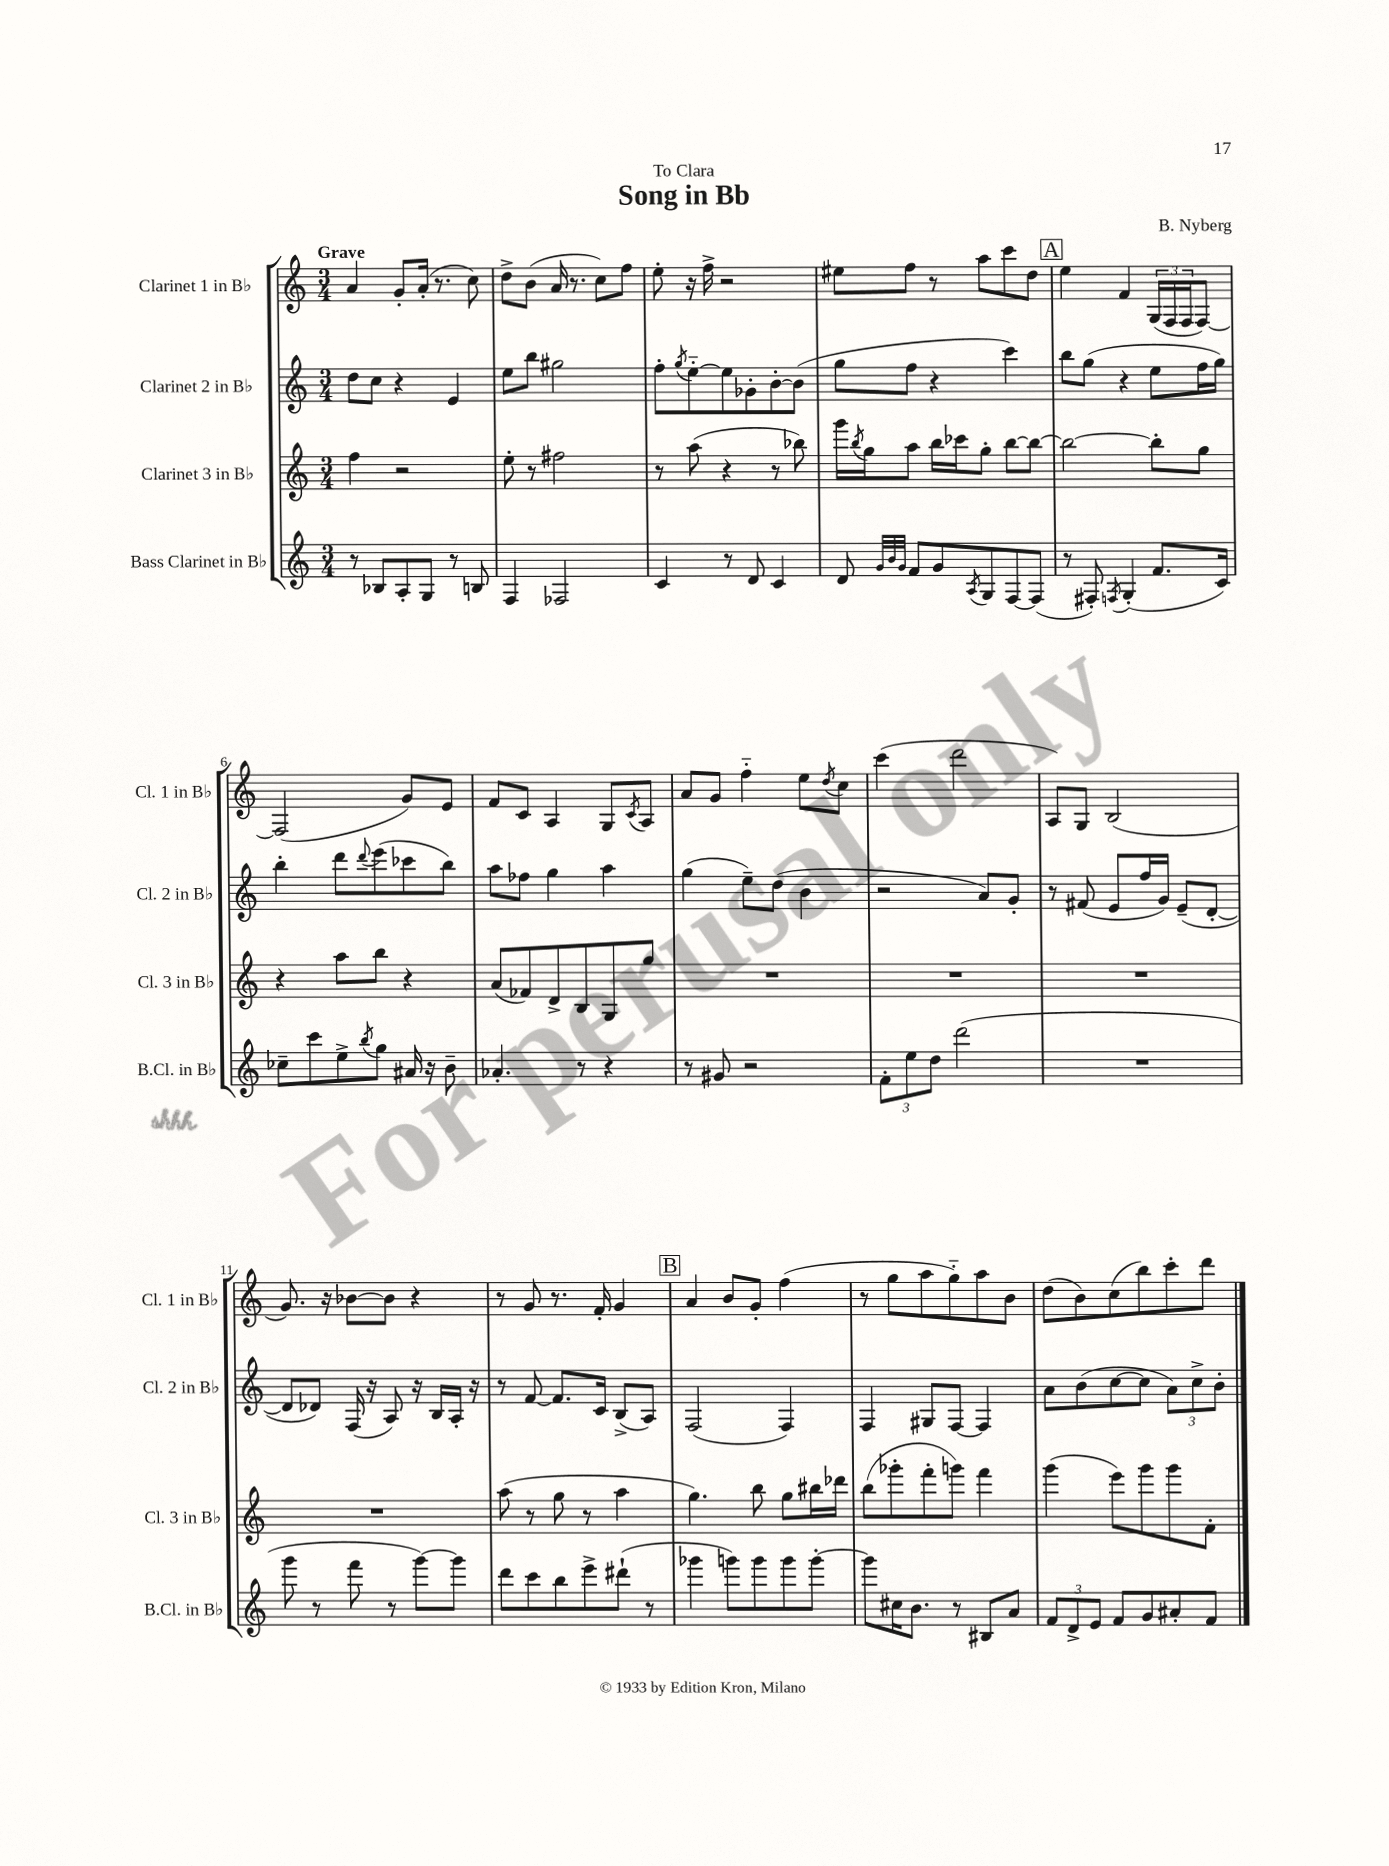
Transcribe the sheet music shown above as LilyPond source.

\header { title = "Song in Bb" composer = "B. Nyberg" dedication = "To Clara" }
<<
\new StaffGroup <<
\new Staff = "s0" \with { instrumentName = "Clarinet 1 in Bb" shortInstrumentName = "Cl. 1 in Bb" } {
    \clef treble \key c \major \numericTimeSignature \time 3/4 \tempo "Grave"
    a'4 g'8-. a'16-.( r8. c''8) |
    d''8-> b'8( a'16 r8. c''8) f''8 |
    e''8-. r16 f''16-> r2 |
    eis''8 f''8 r8 a''8 c'''8 d''8 |
    \mark \markup { \box "A" } e''4 f'4 \tuplet 3/2 { g16( f16 f16 } f8~) |
    f2( g'8) e'8 |
    f'8 c'8 a4 g8 \acciaccatura { c'8 } a8 |
    a'8 g'8 f''4-_ e''8 \acciaccatura { d''8 } c''8 |
    c'''4( d'''2 |
    a8) g8 b2( |
    g'8.) r16 bes'8~ bes'8 r4 |
    r8 g'8 r8. f'16-. g'4 |
    \mark \markup { \box "B" } a'4 b'8 g'8-. f''4( |
    r8 g''8 a''8 g''8-_) a''8 b'8 |
    d''8( b'8) c''8( b''8) c'''8-. d'''8 \bar "|." |
}
\new Staff = "s1" \with { instrumentName = "Clarinet 2 in Bb" shortInstrumentName = "Cl. 2 in Bb" } {
    \clef treble \key c \major \numericTimeSignature \time 3/4
    d''8 c''8 r4 e'4 |
    e''8 b''8 gis''2 |
    f''8-. \acciaccatura { g''8 } e''8~-_ e''8 ges'8-. b'8~-. b'8( |
    g''8 f''8 r4 c'''4) |
    \mark \markup { \box "A" } b''8 g''8( r4 e''8 f''16 g''16) |
    b''4-. d'''8 \appoggiatura { d'''8 } e'''8( ces'''8 b''8) |
    a''8 fes''8 g''4 a''4 |
    g''4( e''8--) d''8( b'4 |
    r2 a'8) g'8-. |
    r8 fis'8( e'8 f''16 g'16) e'8--( d'8~-. |
    d'8 des'8) f16( r16 a8) r16 b16 a16-. r16 |
    r8 f'8~ f'8. c'16 b8->( a8) |
    \mark \markup { \box "B" } f2( f4) |
    f4 gis8 f8~ f4 |
    a'8 b'8( c''8~ c''8 \tuplet 3/2 { a'8) c''8-> b'8-. } \bar "|." |
}
\new Staff = "s2" \with { instrumentName = "Clarinet 3 in Bb" shortInstrumentName = "Cl. 3 in Bb" } {
    \clef treble \key c \major \numericTimeSignature \time 3/4
    f''4 r2 |
    e''8-. r8 fis''2 |
    r8 a''8( r4 r8 bes''8) |
    g'''16 \acciaccatura { b''8 } g''16 a''8 b''16 ces'''16 g''8-. b''8~ b''8~ |
    \mark \markup { \box "A" } b''2~ b''8-. g''8 |
    r4 a''8 b''8 r4 |
    a'8( fes'8) d'8-> b8 g8 g''8 |
    R2. |
    R2. |
    R2. |
    R2. |
    a''8( r8 g''8 r8 a''4 |
    \mark \markup { \box "B" } g''4.) b''8 g''8 bis''16 des'''16 |
    b''8( ges'''8-. f'''8-. g'''8) f'''4 |
    g'''4( e'''8) g'''8 g'''8 f'8-. \bar "|." |
}
\new Staff = "s3" \with { instrumentName = "Bass Clarinet in Bb" shortInstrumentName = "B.Cl. in Bb" } {
    \clef treble \key c \major \numericTimeSignature \time 3/4
    r8 bes8 a8-. g8 r8 b8 |
    f4 fes2 |
    c'4 r8 d'8 c'4 |
    d'8 \grace { g'32 b'32 g'32 } f'8 g'8 \acciaccatura { a8 } g8 f8~ f8( |
    \mark \markup { \box "A" } r8 fis8-.) \acciaccatura { f8 } g4-.( f'8. c'16) |
    ces''8-- c'''8 e''8-> \acciaccatura { b''8 } g''8 ais'16 r16 b'8-- |
    aes'4.-. r8 r4 |
    r8 gis'8 r2 |
    \tuplet 3/2 { f'8-. e''8 d''8 } d'''2( |
    R2. |
    g'''8 r8 f'''8 r8 g'''8~) g'''8 |
    d'''8 c'''8 b''8 e'''8-> dis'''8-!( r8 |
    \mark \markup { \box "B" } ges'''4 g'''8) g'''8 g'''8 g'''8~-. |
    g'''8 cis''16 b'8. r8 bis8 a'8 |
    \tuplet 3/2 { f'8 d'8-> e'8 } f'8 g'8 ais'8-. f'8 \bar "|." |
}
>>
>>
